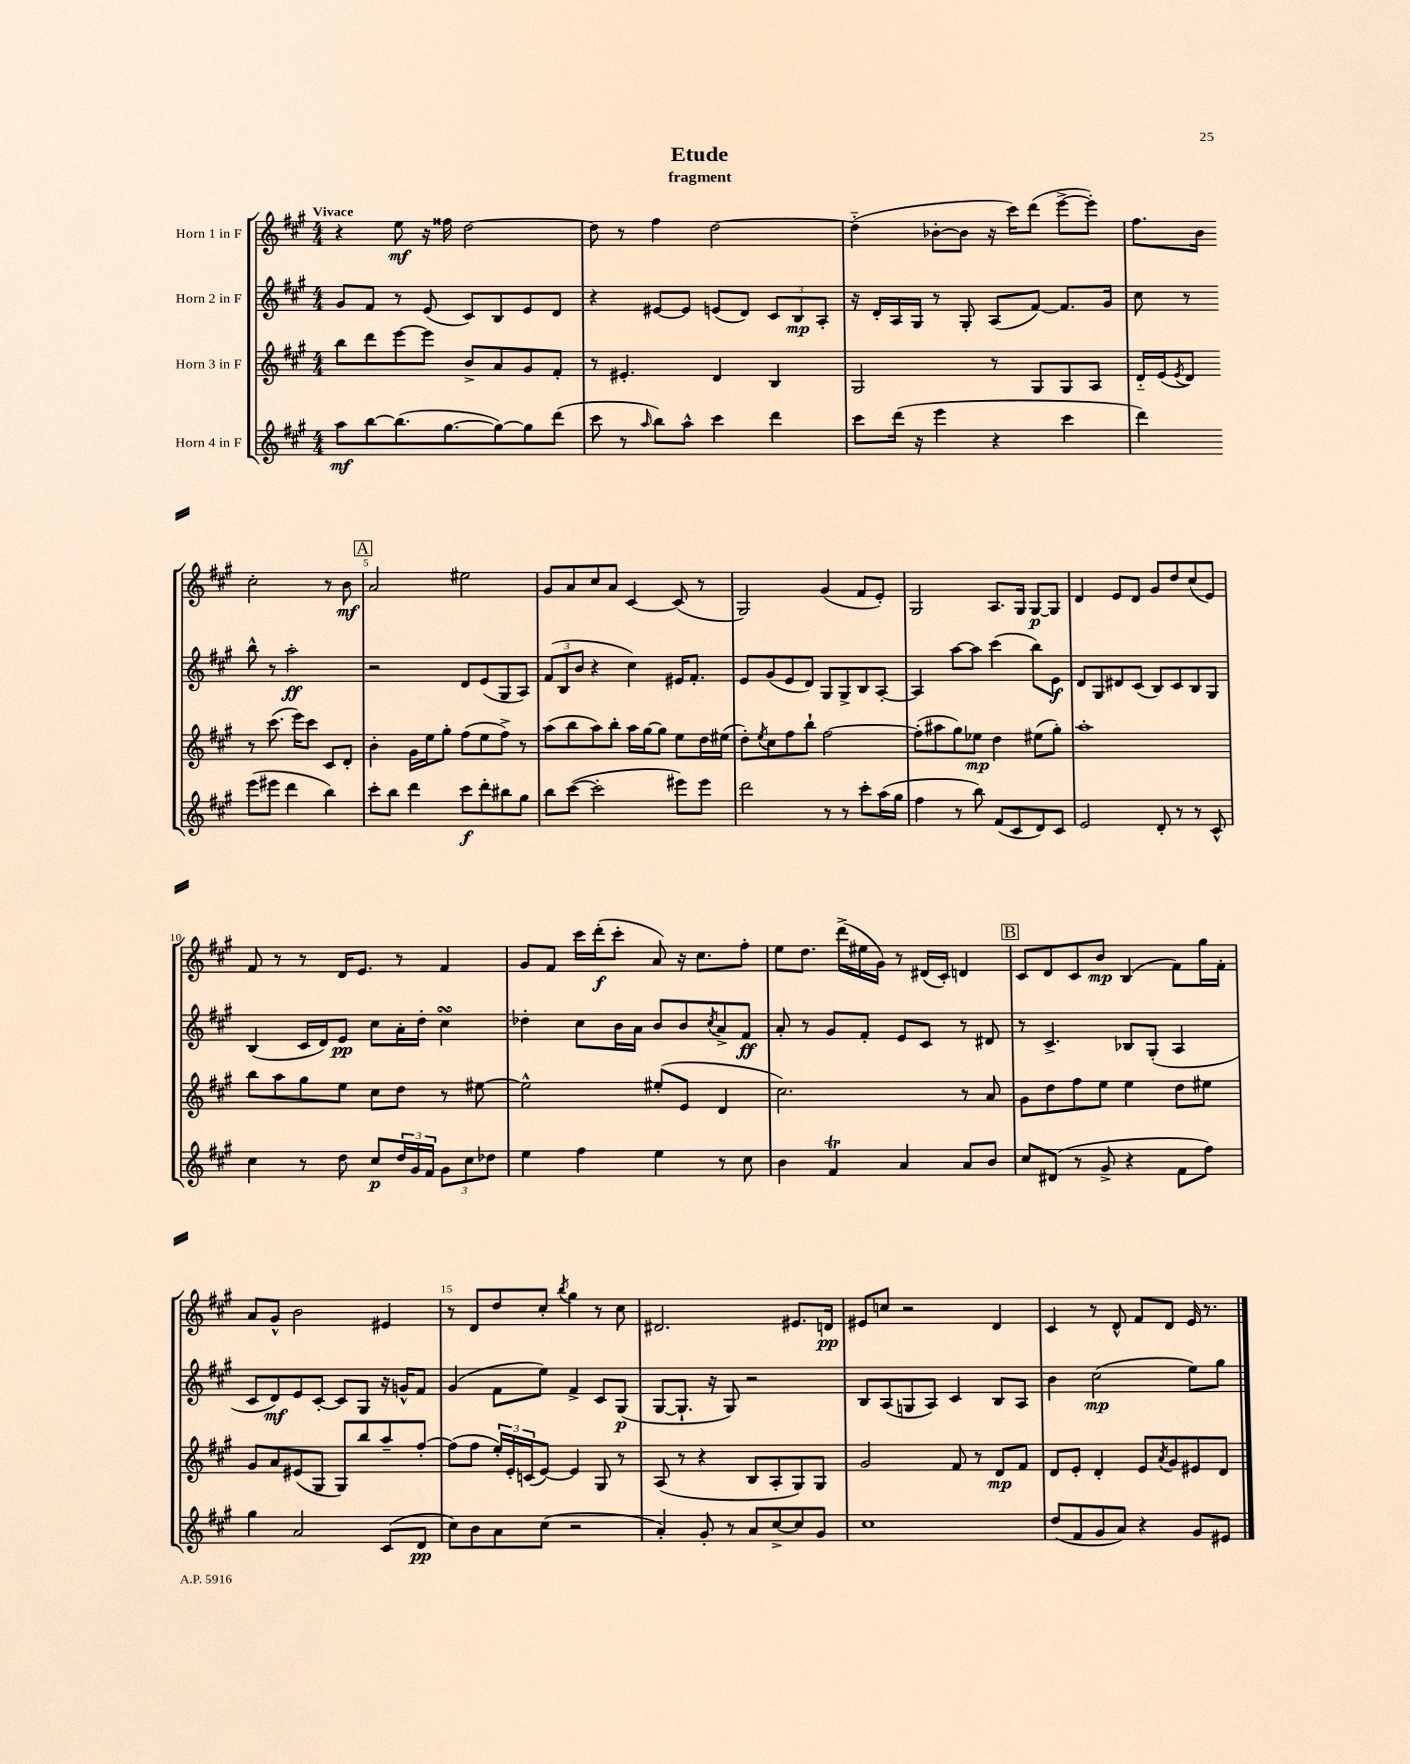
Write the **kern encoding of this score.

**kern	**kern	**kern	**kern
*staff4	*staff3	*staff2	*staff1
*clefG2	*clefG2	*clefG2	*clefG2
*k[f#c#g#]	*k[f#c#g#]	*k[f#c#g#]	*k[f#c#g#]
*M4/4	*M4/4	*M4/4	*M4/4
8aa\L	8bb\L	8g#/L	4r
[8bb\	8ddd\	8f#/J	.
(8.bb\]	[8eee\	8r	8ee\
.	8eee\]J	(8e/	16r
[8.gg#\	.	.	16ff##\
.	8b^/L	8c#/L)	[2dd\
8gg#\_)	8a/	8B/	.
8gg#\]	8g#/	8e/	.
(8ddd\J	8f#'/J	8d/J	.
=	=	=	=
8ccc#\	8r	4r	8dd\]
8r	4.e#'/	.	8r
16qqaa/	.	.	.
8bb\L)	.	[8e#/L	4ff#\
8aa^^\J	.	8e#/]J	.
4ccc#\	4d/	(8e/L	[2dd\
.	.	8d/J)	.
4ddd\	4B/	12c#/L	.
.	.	12B/	.
.	.	12A'/J	.
=	=	=	=
8ccc#\L	2G#/	16r	(4dd'~\]
.	.	16d'/LL	.
(16ddd\Jk	.	16A/	.
16r	.	16G#/JJ	.
4eee\	.	8r	[8b-'\L
.	.	8G#'/	8b-\]J
4r	8r	(8A/L	16r
.	.	.	16ccc#\LK)
.	8G#/L	[8f#/J)	(8ddd\J
4ccc#\	8G#/	8.f#/]L	[8eee^\L
.	8A/J	.	8eee'\]J)
.	.	16g#/Jk	.
=	=	=	=
4ddd\)	16d'~/LL	8cc#\	8.ff#\L
.	(16e/J	.	.
.	8qe/	.	.
.	8d/J)	8r	.
.	.	.	16b\Jk
(8eee\L	8r	8bb^^\	2cc#'\
8eee#\J	(8.ccc#\	8r	.
4ddd\	.	2aa'\	.
.	16eee\LK)	.	.
.	8ccc#\J	.	.
4bb\)	8c#/L	.	8r
.	8d'/J	.	8b\
=	=	=	=
8ccc#'\L	4b'\	2r	2a/
8bb\J	.	.	.
4ddd\	16g#\LL	.	.
.	16ee\J	.	.
.	8gg#'\J	.	.
8ccc#\L	(8ff#\L	8d/L	2ee#\
8ddd'\	8ee\	(8e/	.
8bb#\	8ff#^\J)	8G#/	.
8gg#\J	8r	8A/J)	.
=	=	=	=
8bb\L	(8aa\L	(12f#/L	8g#/L
.	.	12B/	.
([8ccc#\J	8bb\	.	8a/
.	.	12b/J	.
2ccc#'\]	8aa\)	4r	8cc#/
.	8bb'\J	.	8a/J
.	16aa\LL	4cc#\)	[4c#/
.	[16gg#\J	.	.
.	8gg#\]J	.	.
8eee#\L)	8ee\L	16e#/LK	(8c#/]
.	.	8.f#'/J	.
8eee#\J	16dd\L	.	8r
.	(16ee#\JJ	.	.
=	=	=	=
2ddd\	8dd'\L)	8e/L	2G#/)
.	8qee/	.	.
.	8cc#\	(8g#/	.
.	8ff#\	8e/	.
.	8bb`\J	8d/J)	.
8r	[2ff#\	8G#/L	(4g#/
8r	.	8G#^/	.
8ccc#'\L	.	8B/	8f#/L
(16aa\L	.	[8A'/J	8e'/J)
16gg#\JJ	.	.	.
=	=	=	=
4ff#\	(8ff#'\]L	4A/]	2G#/
.	8aa#\	.	.
8r	8gg#\)	[8aa\L	.
8bb\)	8ee-\J	8aa\]J	.
(8f#/L	4dd\	(4ccc#\	8.A/L
8c#/	.	.	.
.	.	.	16G#/Jk
8d/)	(8ee#\L	8bb\L)	[8G#/L
8c#/J	8gg#'\J)	8e\J	8G#/]J
=	=	=	=
2e/	1aa'	8d/L	4d/
.	.	8G#/	.
.	.	8d#/	8e/L
.	.	(8c#/J	8d/J
8d'/	.	8B/L)	8g#/L
8r	.	8c#/	8dd/
8r	.	8B/	(8cc#/
8c#^^/	.	8G#/J	8e/J)
=	=	=	=
4cc#\	8bb\L	(4B/	8f#/
.	8aa\	.	8r
8r	8gg#\	16c#/LL	8r
.	.	16d/J)	.
8dd\	8ee\J	8e/J	16d/LK
.	.	.	8.e/J
8cc#/L	8cc#\L	8cc#\L	.
24dd/L	8dd\J	16a'\L	8r
24g#/	.	.	.
.	.	16dd'\JJ	.
24f#/JJ	.	.	.
12g#\L	8r	4cc#\	4f#/
12cc#\	.	.	.
.	[8ee#\	.	.
12dd-\J	.	.	.
=	=	=	=
4ee\	2ee#^^\]	4dd-'\	8g#/L
.	.	.	8f#/J
4ff#\	.	8cc#\L	16ccc#\LL
.	.	.	(16ddd'\J
.	.	16b\L	8ccc#'\J
.	.	16a\JJ	.
4ee\	(8ee#'/L	8b/L	8a/)
.	8e/J	8b/	16r
.	.	.	8.cc#\L
.	.	8qcc#/	.
8r	4d/	8a^/	.
8cc#\	.	8f#/J	8ff#'\J
=	=	=	=
4b\	2.cc#\)	8a'/	8ee\L
.	.	8r	8.dd\J
4f#/	.	8g#/L	.
.	.	.	(16ddd^\LL
.	.	8f#'/J	16ee#\
.	.	.	16g#\JJ)
4a/	.	8e/L	8r
.	.	8c#/J	(16d#/LL
.	.	.	16c#'/JJ)
8a/L	8r	8r	4d/
8b/J	8a/	8d#/	.
=	=	=	=
8cc#/L	8g#\L	8r	8c#/L
(8d#/J	8dd\	4.c#^/	8d/
8r	8ff#\	.	8c#/
8g#^/	8ee\J	.	8b/J
4r	4ee\	8B-/L	(4B/
.	.	(8G#'/J	.
8f#\L	8dd\L	4A/	8f#\L)
8ff#\J)	8ee#\J	.	16gg#\L
.	.	.	16f#'\JJ
=	=	=	=
4gg#\	8g#/L	8c#/L	8a/L
.	8a/	8d/)	8g#^^/J
2a/	(8e#/	8e/	2b\
.	8G#/J	[8c#'/J	.
.	8G#/L)	8c#/]L	.
.	8bb/	8G#/J	.
(8c#/L	8aa~/	16r	4e#/
.	.	16g^^/LK	.
8d/J	[8ff#'/J	8f#/J	.
=	=	=	=
8cc#\L)	(8ff#\]L	(4g#/	8r
8b\	8ff#\J	.	8d/L
8a\	24ee'/LL)	8f#\L	8dd/
.	24e'/	.	.
.	(24c/J	.	.
(8cc#\J	[8e/J)	8ee\J)	8cc#'/J
.	.	.	8qbb/
2r	4e/]	4f#^/	4gg#\
.	8G#/	8c#/L	8r
.	8r	(8G#/J	8cc#\
=	=	=	=
4a'/)	(8A/	[8G#/L	2.d#/
.	8r	8.G#`/]J	.
8g#'/	4r	.	.
.	.	16r	.
8r	.	8G#/)	.
8a/L	8B/L	2r	.
[8cc#^/	8A'/	.	.
8cc#/]	8G#/)	.	8.e#/L
8g#/J	8G#/J	.	.
.	.	.	16d/Jk
=	=	=	=
1cc#	2g#/	8B/L	8e#/L
.	.	(8A/	8cc/J
.	.	8G/	2r
.	.	8A/J)	.
.	8f#/	4c#/	.
.	8r	.	.
.	8d/L	8B/L	4d/
.	8f#/J	8A/J	.
=	=	=	=
(8dd/L	8d/L	4b\	4c#/
8f#/	8e'/J	.	.
8g#/	4d'/	(2cc#\	8r
8a/J)	.	.	8d^^/
4r	8e/L	.	8f#/L
.	8qa/	.	.
.	8g#/	.	8d/J
8g#/L	8e#/	8ee\L)	16e/
.	.	.	8.r
8e#/J	8d/J	8gg#\J	.
==	==	==	==
*-	*-	*-	*-
